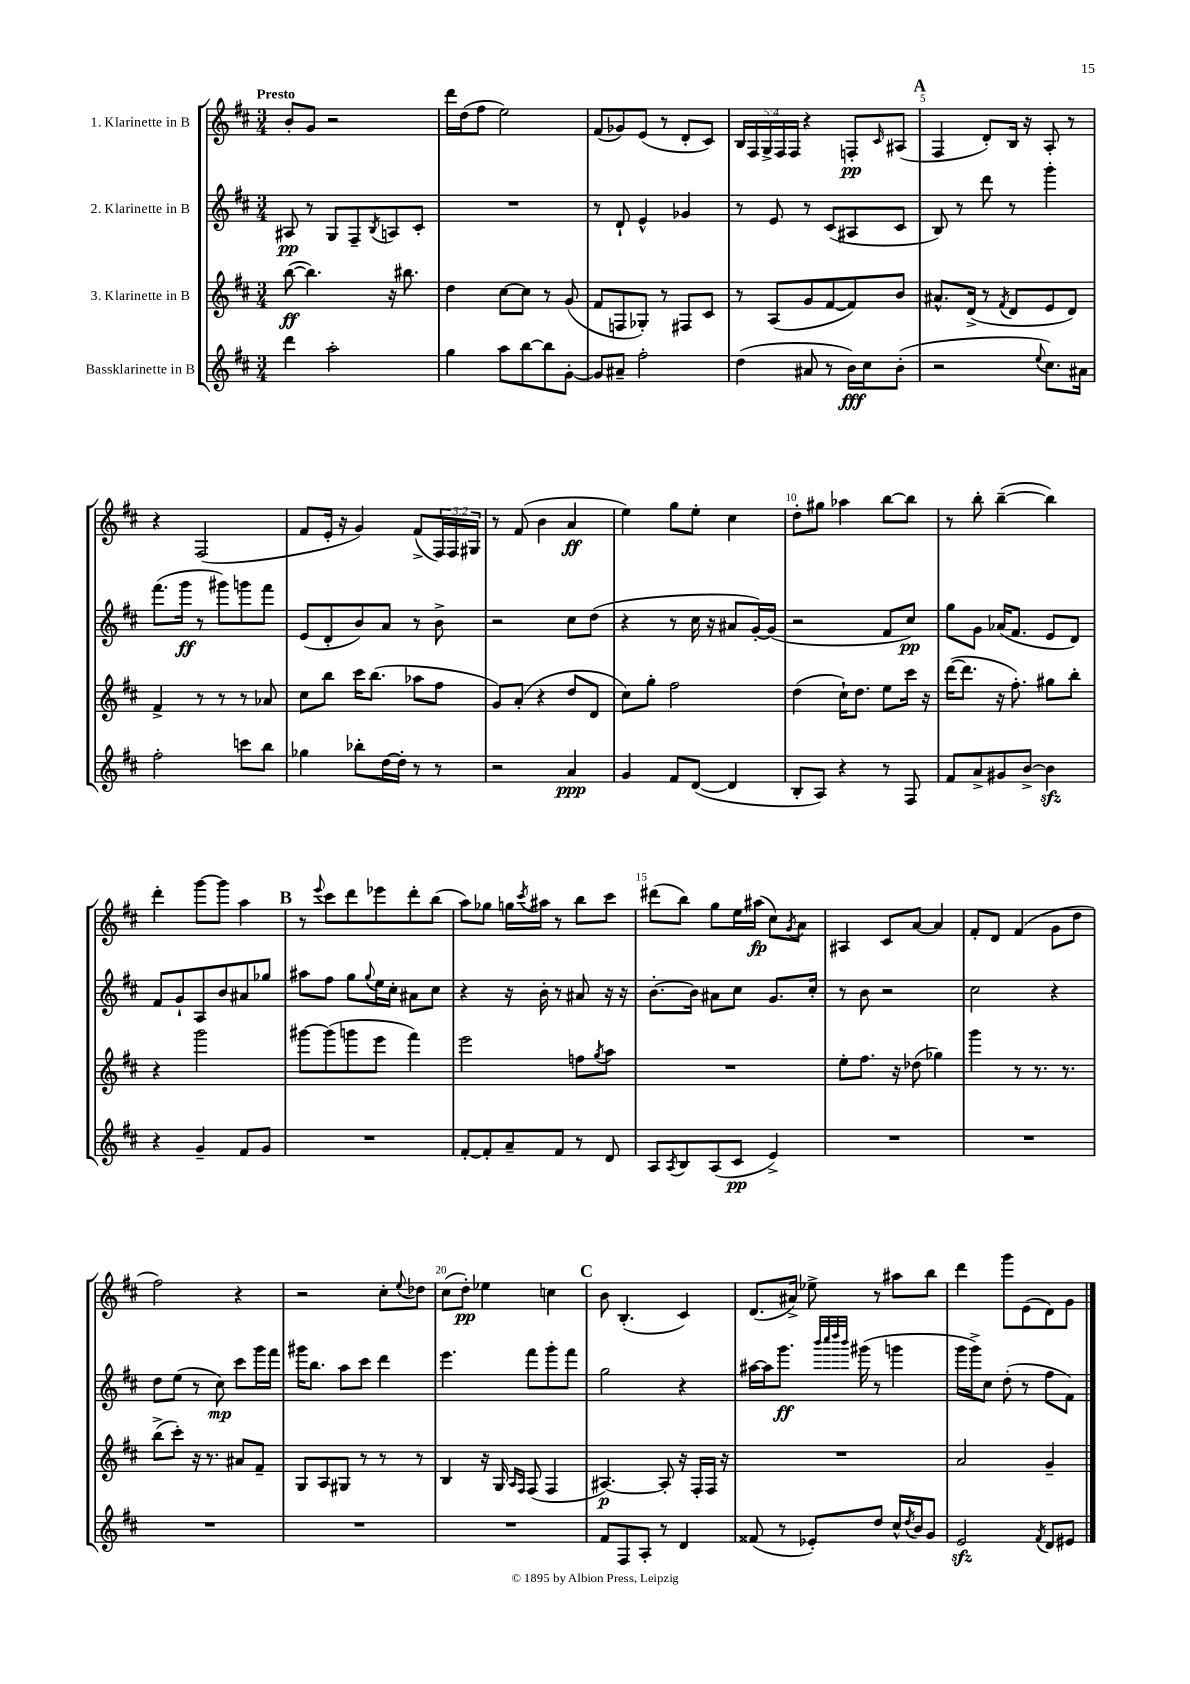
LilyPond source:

<<
\new StaffGroup <<
\new Staff = "s0" \with { instrumentName = "1. Klarinette in B" } {
    \clef treble \key d \major \numericTimeSignature \time 3/4 \override Staff.TupletNumber.text = #tuplet-number::calc-fraction-text \tempo "Presto"
    b'8-. g'8 r2 |
    d'''16 d''16( fis''8 e''2) |
    fis'8( ges'8) e'8( r8 d'8-. cis'8) |
    \tuplet 5/4 { b16 fis16 g16-> fis16 fis16 } r4 f8-.\pp \grace { cis'16 } ais8( |
    \mark \markup { \bold "A" } fis4 d'8-.) b16 r16 a8-. r8 |
    r4 fis2( |
    fis'8 e'16-. r16 g'4) fis'8->( \tuplet 3/2 { fis16) fis16 gis16 } |
    r8 fis'8( b'4 a'4\ff |
    e''4) g''8 e''8-. cis''4 |
    d''8-. gis''8 aes''4 b''8~ b''8 |
    r8 b''8-. b''4~--( b''4) |
    d'''4-. g'''8~ g'''8 a''4 |
    \mark \markup { \bold "B" } r8 \appoggiatura { e'''8 } cis'''8 d'''8 ees'''8 d'''8-. b''8( |
    a''8) ges''8 g''16 \acciaccatura { cis'''8 } ais''16 r8 b''8 cis'''8 |
    dis'''8( b''8) g''8 e''16 ais''16\fp( cis''8) \acciaccatura { g'8 } a'8 |
    ais4 cis'8 a'8~ a'4 |
    fis'8-. d'8 fis'4( g'8 d''8 |
    fis''2) r4 |
    r2 cis''8-. \appoggiatura { e''8 } des''8 |
    cis''8( d''8-.\pp) ees''4 c''4 |
    \mark \markup { \bold "C" } b'8 b4.-.( cis'4) |
    d'8.( ais'16->) ees''8-> r8 ais''8 b''8 |
    d'''4 g'''8 e'8( d'8) g'8 \bar "|." |
}
\new Staff = "s1" \with { instrumentName = "2. Klarinette in B" } {
    \clef treble \key d \major \numericTimeSignature \time 3/4
    ais8\pp r8 g8 fis8-- \acciaccatura { b8 } a8 cis'8-. |
    R2. |
    r8 d'8-! e'4-^ ges'4 |
    r8 e'8 r8 cis'8( ais8 cis'8 |
    \mark \markup { \bold "A" } b8) r8 d'''8 r8 g'''4-. |
    fis'''8.( g'''16\ff r8 gis'''8) g'''8 fis'''8 |
    e'8( d'8-. b'8) a'8 r8 b'8-> |
    r2 cis''8 d''8( |
    r4 r8 cis''16 r16 ais'8 g'16~-.) g'16( |
    r2 fis'8 cis''8\pp) |
    g''8 g'8 aes'16( fis'8. e'8 d'8) |
    fis'8 g'8-! a8 b'8 ais'8 ges''8 |
    \mark \markup { \bold "B" } ais''8 fis''8 g''8 \appoggiatura { g''8 } e''16 cis''16-. ais'8 cis''8 |
    r4 r16 b'16-. r8 ais'8 r16 r16 |
    b'8.~-. b'16 ais'8 cis''8 g'8. cis''16-. |
    r8 b'8 r2 |
    cis''2 r4 |
    d''8 e''8( r8 cis''8\mp) cis'''8 g'''16 fis'''16 |
    gis'''16 b''8. a''8 cis'''8 d'''4 |
    e'''4. fis'''8 g'''8-. fis'''8 |
    \mark \markup { \bold "C" } g''2 r4 |
    ais''16~ ais''16 g'''8.\ff \grace { b'''32 cis''''32 d''''32 b'''32 } gis'''16( r8 g'''4 |
    g'''16 g'''16->) cis''8 d''8-.( r8 fis''8 fis'8) \bar "|." |
}
\new Staff = "s2" \with { instrumentName = "3. Klarinette in B" } {
    \clef treble \key d \major \numericTimeSignature \time 3/4
    b''8~\ff( b''4.) r16 bis''8. |
    d''4 cis''8~ cis''8 r8 g'8( |
    fis'8 f8 ges8-.) r8 fis8 cis'8 |
    r8 a8( g'8 fis'8~ fis'8) b'8 |
    \mark \markup { \bold "A" } ais'8.-^ d'16->( r8 \acciaccatura { fis'8 } d'8 e'8 d'8) |
    fis'4-> r8 r8 r8 aes'8 |
    cis''8 b''8 cis'''16 b''8.( aes''8 fis''8 |
    g'8) a'8-.( r4 d''8 d'8 |
    cis''8) g''8-. fis''2 |
    d''4( cis''16-!) d''8. e''8 cis'''16 r16 |
    d'''16~( d'''8. r16 fis''8.-.) gis''8 b''8-. |
    r4 g'''2 |
    \mark \markup { \bold "B" } gis'''8~ gis'''8( g'''8 e'''8 fis'''4) |
    e'''2 f''8 \acciaccatura { g''8 } a''8 |
    R2. |
    e''8-. fis''8. r16 des''8( ges''4) |
    g'''4 r8 r8. r8. |
    b''8->( cis'''8-.) r16 r8. ais'8 fis'8-- |
    g8 a8 gis8 r8 r8 r8 |
    b4 r16 g16 \grace { a16 fis16 } fis8( fis4 |
    \mark \markup { \bold "C" } ais4.~\p) ais8-. r16 fis16-. fis16 r16 |
    R2. |
    a'2 g'4-- \bar "|." |
}
\new Staff = "s3" \with { instrumentName = "Bassklarinette in B" } {
    \clef treble \key d \major \numericTimeSignature \time 3/4
    d'''4 a''2-. |
    g''4 a''8 b''8~ b''8 g'8~-. |
    g'8 ais'8-- fis''2-. |
    d''4( ais'8 r8 b'16\fff) cis''16 b'8-.( |
    \mark \markup { \bold "A" } r2 \appoggiatura { e''8 } cis''8.) ais'16 |
    fis''2-. c'''8 b''8 |
    ges''4 bes''8-. d''16~ d''16-. r8 r8 |
    r2 a'4\ppp |
    g'4 fis'8 d'8~( d'4 |
    b8-. a8) r4 r8 fis8 |
    fis'8 a'8-> gis'8 b'8~-> b'4\sfz |
    r4 g'4-- fis'8 g'8 |
    \mark \markup { \bold "B" } R2. |
    fis'8~-. fis'8-. a'8-- fis'8 r8 d'8 |
    a8 \acciaccatura { a8 } b8 a8( cis'8\pp e'4->) |
    R2. |
    R2. |
    R2. |
    R2. |
    R2. |
    \mark \markup { \bold "C" } fis'8 fis8 a8-. r8 d'4 |
    fisis'8( r8 ees'8-.) d''8 cis''16-^ \acciaccatura { d''8 } b'16 g'8 |
    e'2\sfz \acciaccatura { fis'8 } d'8 eis'8 \bar "|." |
}
>>
>>
\layout { \context { \Score \override BarNumber.break-visibility = ##(#f #t #t) barNumberVisibility = #(every-nth-bar-number-visible 5) } }
